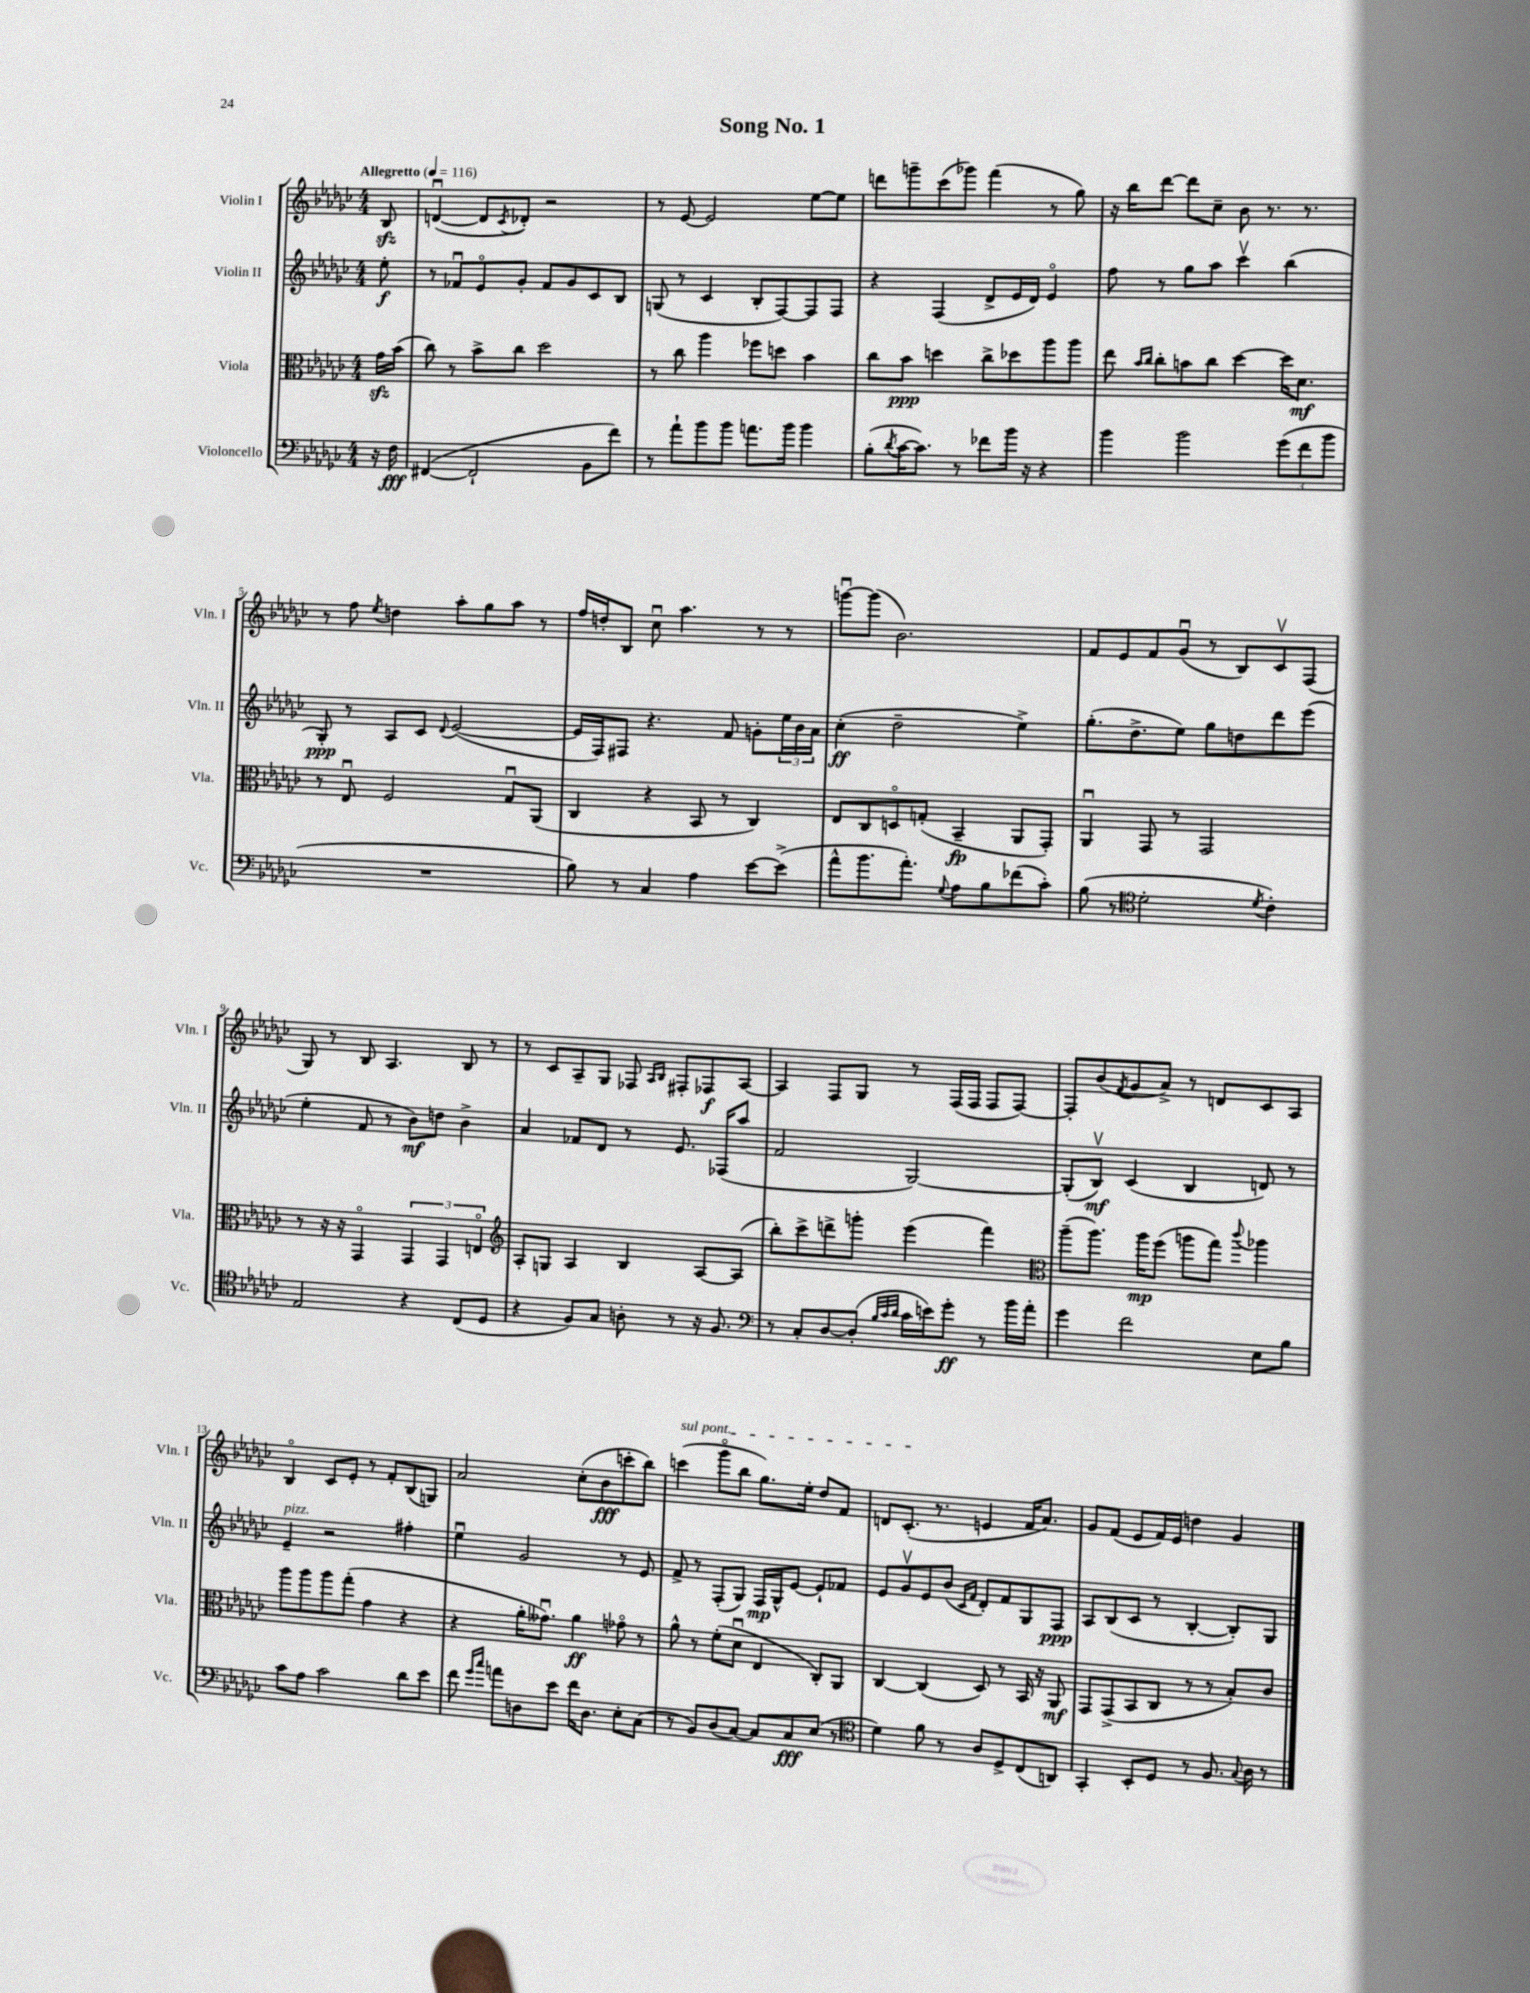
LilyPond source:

\header { title = "Song No. 1" }
<<
\new StaffGroup <<
\new Staff = "s0" \with { instrumentName = "Violin I" shortInstrumentName = "Vln. I" } {
    \clef treble \key ges \major \numericTimeSignature \time 4/4 \partial 8 \tempo "Allegretto" 4 = 116
    bes8\sfz |
    d'4~\downbow( d'8 \acciaccatura { ces'8 } des'8-.) r2 |
    r8 ees'8~ ees'2 ees''8~ ees''8 |
    d'''8 g'''8-- ces'''8( ges'''8) f'''4( r8 ges''8) |
    r16 bes''16 des'''8~ des'''8 ces''8-- bes'8 r8. r8. |
    r8 f''8 \acciaccatura { ees''8 } d''4 aes''8-. ges''8 aes''8 r8 |
    f''16 d''16-. bes8 ces''8\downbow aes''4. r8 r8 |
    g'''8~\downbow g'''8( bes'2.) |
    f'8 ees'8 f'8 ges'8\downbow( r8 bes8) ces'8\upbow f8( |
    ges8) r8 bes8 aes4. bes8 r8 |
    r8 ces'8 aes8-- ges8 fes8 \grace { aes16 bes16 } fis8-. fes8\f aes8~ |
    aes4 f8 ges8 r8 f16( f16 f8 f8~) |
    f8-. bes'8( \acciaccatura { f'8 } ges'8 aes'8->) r8 d'8 ces'8 aes8 |
    bes4\flageolet ces'8 ees'8-. r8 f'8-. bes8( g8) |
    aes'2 ces''8-.( bes'8\fff c'''8-. bes''8) |
    \once \override TextSpanner.bound-details.left.text = \markup { \italic "sul pont." } c'''4\startTextSpan( ges'''8\flageolet bes''8 ges''8.) ees''16-. des''8 f'8 |
    d'8 ces'8.-.\stopTextSpan( r8. e'4 f'16 aes'8.) |
    ges'8 f'8( ees'8 f'16) ees'16 d''4 ges'4 \bar "|." |
}
\new Staff = "s1" \with { instrumentName = "Violin II" shortInstrumentName = "Vln. II" } {
    \clef treble \key ges \major \numericTimeSignature \time 4/4 \partial 8
    ees''8-.\f |
    r8 fes'8\downbow ees'8\flageolet ges'8-. fes'8 ges'8 ces'8 bes8 |
    g8( r8 ces'4 bes8-. f8~) f8 f8 |
    r4 f4( des'8-> ees'16 des'16) ees'4\flageolet |
    f''8 r8 ges''8 aes''8 ces'''4\upbow bes''4( |
    ges8-.\ppp) r8 aes8 ces'8 \appoggiatura { des'8 } ees'2~( |
    ees'16 f16) fis8 r4. f'8 g'8-. \tuplet 3/2 { ees''16 bes'16 aes'16 } |
    ces''4-.\ff( des''2-- ees''4->) |
    ges''8.-.( des''8.-> ees''8) ges''8 d''8 des'''8 ees'''8( |
    ees''4-. f'8 r8 bes'8\mf) d''8 bes'4-> |
    aes'4 fes'8 des'8 r8 ees'8. fes16( aes''8 |
    f'2 ges2~) |
    ges8-.( bes8\upbow\mf) ces'4( bes4 d'8) r8 |
    ees'4--^\markup { \italic "pizz." } r2 fis''4-. |
    ees''4\downbow ges'2 r8 ees'8 |
    f'8-> r8 f8-.( ges8) f16\mp ges16-^ ees'8~ ees'8-! fes'8 |
    ees'8 ges'8\upbow ees'8 bes'8( \grace { ces'16 f'16 } des'8-.) f'8 ges8 f8\ppp |
    aes8 bes8( ces'8 r8 bes4~-. bes8-.) ges8 \bar "|." |
}
\new Staff = "s2" \with { instrumentName = "Viola" shortInstrumentName = "Vla." } {
    \clef alto \key ges \major \numericTimeSignature \time 4/4 \partial 8
    ges'16\sfz bes'16( |
    ces''8) r8 bes'8-> ces''8 des''2 |
    r8 ces''8 aes''4 fes''8 d''8 bes'4 |
    ces''8 bes'8\ppp d''4 ces''8-> des''8 aes''8 aes''8 |
    ees''8 \grace { bes'16 ces''16 } ces''8-. b'8 ces''8 des''4~ des''16 des'8.\mf |
    r8 ees8\downbow f2 ges8\downbow aes,8( |
    ces4 r4 bes,8 r8 ces4) |
    ees8 ces8 d8\flageolet g8-.( bes,4--\fp aes,8 ges,8-.) |
    aes,4\downbow ges,8 r8 ges,2 |
    r8 r16 r16 ges,4\flageolet \tuplet 3/2 { ges,4 ges,4 e4\flageolet } |
    \clef treble aes8-. g8 aes4 bes4 aes8~ aes8( |
    bes''8-.) ces'''8-> d'''8-> g'''8-. ees'''4( f'''4) |
    \clef alto aes''8--( aes''8.) aes''16\mp f''8( a''8 ges''8) \appoggiatura { ces'''8 } aes''4 |
    aes''8 aes''8 aes''8 ges''8-.( ges'4 r4 |
    r4 aes'16-. geses'8.\downbow) aes'4\ff ges'8\flageolet r8 |
    aes'8-^ r8 f'8-.( des'8\downbow ees4 ces8-.) aes,8 |
    ces4~ ces4( des8) r8 bes,16 r16 aes,8\mf |
    ges,8 ges,8->( bes,8 ces8 r8 r8 bes8-.) ces'8 \bar "|." |
}
\new Staff = "s3" \with { instrumentName = "Violoncello" shortInstrumentName = "Vc." } {
    \clef bass \key ges \major \numericTimeSignature \time 4/4 \partial 8
    r16 f16\fff |
    fis,4~( fis,2-! bes,8 f'8) |
    r8 aes'8-! bes'8 bes'8 a'8. bes'16 bes'4 |
    bes8-.( \acciaccatura { des'8 } ces'16~ ces'8.) r8 fes'8 bes'16 r16 r4 |
    bes'4 bes'2 \tuplet 3/2 { ges'8( f'8 bes'8 } |
    R1 |
    bes8) r8 ces4 aes4 ees'8~ ees'8->( |
    aes'8-^ bes'8. aes'8.-.) \appoggiatura { ges8 } aes8 bes8 fes'8( ces'8-.) |
    bes8( r8 \clef tenor des'2-. \acciaccatura { des'8 } ces'4-.) |
    ees2 r4 ces8( des8 |
    r4 f8) ges8 a8-. r8 r16 f8. |
    \clef bass r8 ces8-. des8~ des8-.( \grace { bes32 ces'32 des'32 } ces'16 e'16) ges'8-.\ff r8 bes'16 aes'16-. |
    ges'4 f'2 ees8 bes8 |
    ces'8 aes8 ces'2 des'8 ees'8 |
    f'8 \grace { ges'16 ces''16 } a'8 d8 ees'8 f'16 d8. ees8-. ces8( |
    r8 bes,8) des8( ces8~) ces8 ces8\fff ees8( r8 |
    \clef tenor des'4) f'8 r8 aes8 des8-> ces8( a,8) |
    ges,4-. bes,8-. des8 r8 f8. \appoggiatura { ges8 } aes16 r8 \bar "|." |
}
>>
>>
